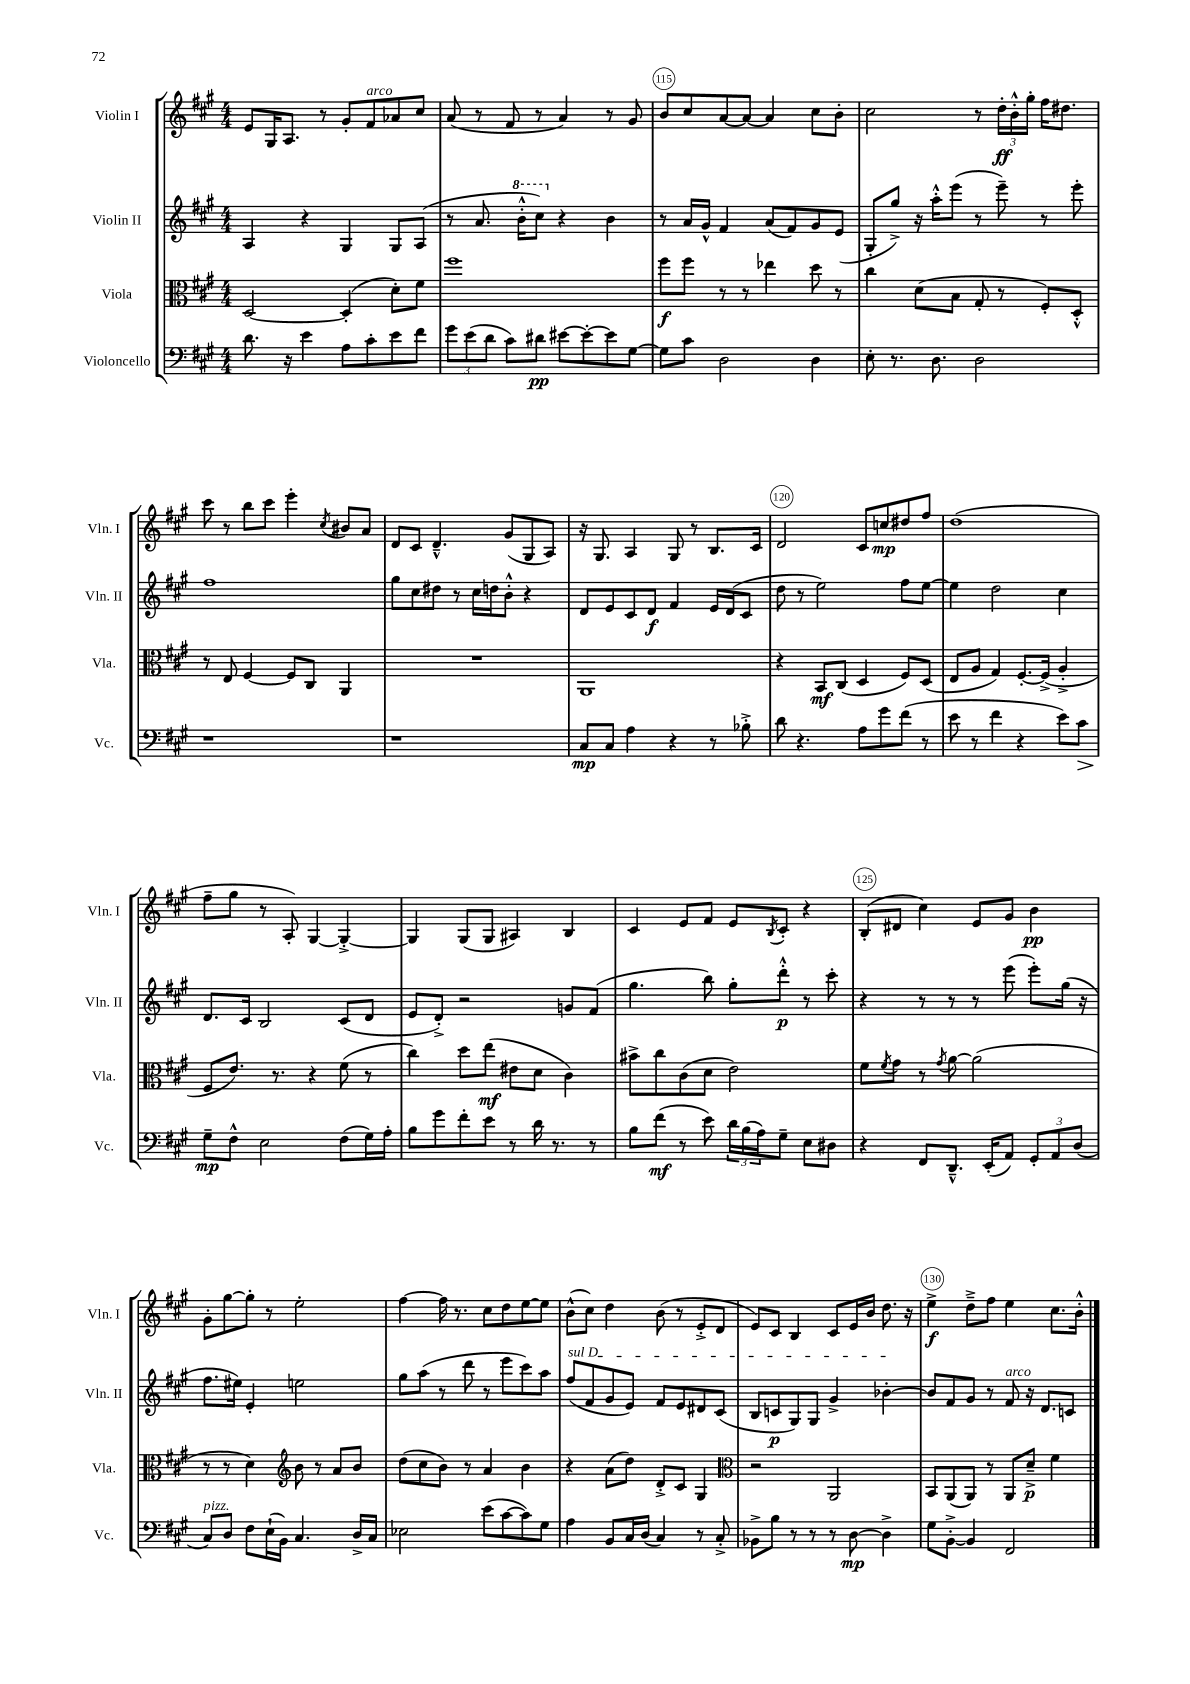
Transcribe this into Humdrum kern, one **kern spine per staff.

**kern	**dynam	**kern	**dynam	**kern	**dynam	**kern	**dynam
*part4	*part4	*part3	*part3	*part2	*part2	*part1	*part1
*staff4	*staff4	*staff3	*staff3	*staff2	*staff2	*staff1	*staff1
*I"Violoncello	*	*I"Viola	*	*I"Violin II	*	*I"Violin I	*
*I'Vc.	*	*I'Vla.	*	*I'Vln. II	*	*I'Vln. I	*
*clefF4	*	*clefC3	*	*clefG2	*	*clefG2	*
*k[f#c#g#]	*	*k[f#c#g#]	*	*k[f#c#g#]	*	*k[f#c#g#]	*
*M4/4	*	*M4/4	*	*M4/4	*	*M4/4	*
=113	=113	=113	=113	=113	=113	=113	=113
8.d\	.	[2D/	.	4A/	.	8e/L	.
.	.	.	.	.	.	16G#/K	.
16r	.	.	.	.	.	8.A/J	.
4e\	.	.	.	4r	.	.	.
.	.	.	.	.	.	8r	.
8A\L	.	(4D'/]	.	4G#/	.	8g#'/L	.
!	!	!	!	!	!	!LO:TX:a:i:t=arco	!
8c#'\	.	.	.	.	.	8f#/	.
8e\	.	8d'\L)	.	8G#/L	.	8a-X/	.
8f#\J	.	8f#\J	.	(8A/J	.	8cc#/J	.
=114	=114	=114	=114	=114	=114	=114	=114
12g#\L	.	1ff#	.	8r	.	(8a/	.
(12e\	.	.	.	.	.	.	.
.	.	.	.	8.a/	.	8r	.
12d\J	.	.	.	.	.	.	.
8c#\L)	.	.	.	.	.	8f#/	.
*	*	*	*	*8va	*	*	*
.	.	.	.	16bb'^^\KL	.	.	.
8d#X\J	pp	.	.	8ccc#\J)	.	8r	.
*	*	*	*	*X8va	*	*	*
[8e#X\L	.	.	.	4r	.	4a/)	.
8e#'\_	.	.	.	.	.	.	.
8e#\]	.	.	.	4b\	.	8r	.
[8G#\J	.	.	.	.	.	8g#/	.
=115	=115	=115	=115	=115	=115	=115	=115
8G#\L]	.	8ff#\L	f	8r	.	8b/L	.
8c#\J	.	8ff#\J	.	16a/LL	.	8cc#/	.
.	.	.	.	16g#^^/JJ	.	.	.
2D\	.	8r	.	4f#/	.	[8a/	.
.	.	8r	.	.	.	8a/J_	.
.	.	4ee-X\	.	(8a/L	.	4a/]	.
.	.	.	.	8f#/)	.	.	.
4D\	.	8dd\	.	8g#/	.	8cc#\L	.
.	.	8r	.	(8e/J	.	8b'\J	.
=116	=116	=116	=116	=116	=116	=116	=116
8E'\	.	4cc#\	.	8G#'/L	.	2cc#\	.
8.r	.	.	.	8gg#^/J)	.	.	.
.	.	(8d\L	.	16r	.	.	.
8.D\	.	.	.	16aa'^^\KL	.	.	.
.	.	8B\J	.	(8eee\J	.	.	.
2D\	.	8G#'/	.	8r	.	8r	.
.	.	8r	.	8eee~\)	.	24dd'\LL	ff
.	.	.	.	.	.	24b'^^\	.
.	.	.	.	.	.	24gg#'\JJ	.
.	.	8F#'/L)	.	8r	.	16ff#\KL	.
.	.	.	.	.	.	8.dd#X\J	.
.	.	8D'^^/J	.	8eee'\	.	.	.
!!LO:LB:g=z
=117	=117	=117	=117	=117	=117	=117	=117
1r	.	8r	.	1ff#	.	8ccc#\	.
.	.	8E/	.	.	.	8r	.
.	.	[4F#/	.	.	.	8bb\L	.
.	.	.	.	.	.	8ccc#\J	.
.	.	8F#/L]	.	.	.	4eee'\	.
.	.	8C#/J	.	.	.	.	.
.	.	.	.	.	.	8qcc#/	.
.	.	4AA/	.	.	.	8b#X/L	.
.	.	.	.	.	.	8a/J	.
=118	=118	=118	=118	=118	=118	=118	=118
1r	.	1r	.	8gg#\L	.	8d/L	.
.	.	.	.	8cc#\	.	8c#/J	.
.	.	.	.	8dd#X\J	.	4.d~^^/	.
.	.	.	.	8r	.	.	.
.	.	.	.	16cc#\LL	.	.	.
.	.	.	.	16ddn\J	.	.	.
.	.	.	.	8b'^^\J	.	(8g#/L	.
.	.	.	.	4r	.	8G#/	.
.	.	.	.	.	.	8A/J)	.
=119	=119	=119	=119	=119	=119	=119	=119
8C#/L	mp	1AA	.	8d/L	.	16r	.
.	.	.	.	.	.	8.G#/	.
8C#/J	.	.	.	8e/	.	.	.
4A\	.	.	.	8c#/	.	4A/	.
.	.	.	.	8d/J	f	.	.
4r	.	.	.	4f#/	.	8G#/	.
.	.	.	.	.	.	8r	.
8r	.	.	.	16e/LL	.	8.B/L	.
.	.	.	.	(16d/J	.	.	.
8B-X'^\	.	.	.	8c#/J	.	.	.
.	.	.	.	.	.	16c#/Jk	.
=120	=120	=120	=120	=120	=120	=120	=120
8d\	.	4r	.	8dd\	.	2d/	.
4.r	.	.	.	8r	.	.	.
.	.	8BB/L	mf	2ee\)	.	.	.
.	.	(8C#/J	.	.	.	.	.
8A\L	.	4D/	.	.	.	8c#/L	.
8g#\	.	.	.	.	.	8ccn/	mp
(8f#\J	.	8F#/L)	.	8ff#\L	.	8dd#X/	.
8r	.	(8D/J	.	[8ee\J	.	8ff#/J	.
=121	=121	=121	=121	=121	=121	=121	=121
8e\	.	8E/L	.	4ee\]	.	(1dd	.
8r	.	8A/J	.	.	.	.	.
4f#\	.	4G#/)	.	2dd\	.	.	.
4r	.	[8.F#'/L	.	.	.	.	.
.	.	(16F#^/Jk]	.	.	.	.	.
8e\L)	.	4A'^/	.	4cc#\	.	.	.
!	!LO:HP:b	!	!	!	!	!	!
8c#\J	>	.	.	.	.	.	.
!!LO:LB:g=z
=122	=122	=122	=122	=122	=122	=122	=122
8G#~\L	mp	8F#/L	.	8.d/L	.	8ff#~\L	.
8F#^^\J	]	8.e/J)	.	.	.	8gg#\J	.
.	.	.	.	16c#/Jk	.	.	.
2E\	.	.	.	2B/	.	8r	.
.	.	8.r	.	.	.	.	.
.	.	.	.	.	.	8A'/)	.
.	.	4r	.	.	.	[4G#/	.
(8F#\L	.	(8f#\	.	(8c#/L	.	4G#'^/_	.
16G#\L)	.	8r	.	8d/J	.	.	.
16A'\JJ	.	.	.	.	.	.	.
=123	=123	=123	=123	=123	=123	=123	=123
8B\L	.	4cc#\)	.	8e/L	.	4G#/]	.
8g#\	.	.	.	8d'^/J)	.	.	.
8f#'\	.	8dd\L	.	2r	.	(8G#/L	.
8e\J	.	(8ee\J	mf	.	.	8G#/J	.
8r	.	8e#X\L	.	.	.	4A#X/)	.
16d\	.	8d\J	.	.	.	.	.
8.r	.	.	.	.	.	.	.
.	.	4c#\)	.	8gn/L	.	4B/	.
8r	.	.	.	(8f#/J	.	.	.
=124	=124	=124	=124	=124	=124	=124	=124
8B\L	.	8b#X^\L	.	4.gg#\	.	4c#/	.
(8f#\J	mf	8cc#\	.	.	.	.	.
8r	.	(8c#\	.	.	.	8e/L	.
8e\)	.	8d\J	.	8bb\)	.	8f#/J	.
24d\LL	.	2e\)	.	8gg#'\L	.	8e/L	.
(24B\	.	.	.	.	.	.	.
24A\J)	.	.	.	.	.	.	.
.	.	.	.	.	.	8qB/	.
8G#~\J	.	.	.	8ddd'^^\J	p	8c#'/J	.
8E\L	.	.	.	8r	.	4r	.
8D#X\J	.	.	.	8ccc#'\	.	.	.
=125	=125	=125	=125	=125	=125	=125	=125
4r	.	8f#\L	.	4r	.	(8B'/L	.
.	.	8qf#/	.	.	.	.	.
.	.	8g#\J	.	.	.	8d#X/J	.
8FF#/L	.	8r	.	8r	.	4cc#\)	.
.	.	8qg#/	.	.	.	.	.
8.DD~^^/J	.	[8a\	.	8r	.	.	.
.	.	(2a\]	.	8r	.	8e/L	.
(16EE'/KL	.	.	.	.	.	.	.
8AA/J)	.	.	.	(8eee\	.	8g#/J	.
12GG#'/L	.	.	.	8eee'\L)	.	4b\	pp
12AA/	.	.	.	.	.	.	.
.	.	.	.	(16gg#\Jk	.	.	.
(12D/J	.	.	.	.	.	.	.
.	.	.	.	16r	.	.	.
!!LO:LB:g=z
=126	=126	=126	=126	=126	=126	=126	=126
!LO:TX:a:i:t=pizz.	!	!	!	!	!	!	!
8C#/L)	.	8r	.	8.ff#\L	.	8g#'\L	.
8D/J	.	8r	.	.	.	[8gg#\	.
.	.	.	.	16ee#X\Jk)	.	.	.
8F#\L	.	4d\)	.	4e'/	.	8gg#'\J]	.
(16E`\L	.	.	.	.	.	8r	.
16BB\JJ)	.	.	.	.	.	.	.
*	*	*clefG2	*	*	*	*	*
4.C#/	.	8b\	.	2een\	.	2ee'\	.
.	.	8r	.	.	.	.	.
.	.	8a/L	.	.	.	.	.
16D^/LL	.	8b/J	.	.	.	.	.
16C#/JJ	.	.	.	.	.	.	.
=127	=127	=127	=127	=127	=127	=127	=127
2E-X\	.	(8dd\L	.	8gg#\L	.	[4ff#\	.
.	.	8cc#\	.	(8aa\J	.	.	.
.	.	8b\J)	.	8r	.	16ff#\]	.
.	.	.	.	.	.	8.r	.
.	.	8r	.	8ddd\	.	.	.
(8e\L	.	4a/	.	8r	.	8cc#\L	.
[8c#\	.	.	.	8eee\L	.	8dd\	.
8c#\])	.	4b\	.	8ccc#\)	.	[8ee\	.
8G#\J	.	.	.	8aa\J	.	8ee\J]	.
=128	=128	=128	=128	=128	=128	=128	=128
!	!	!	!	!LO:TX:a:i:t=sul D	!	!	!
4A\	.	4r	.	(8ff#/L	.	(8b^^\L	.
.	.	.	.	8f#/	.	8cc#\J)	.
8BB/L	.	(8a\L	.	8g#/	.	4dd\	.
16C#/L	.	8dd\J)	.	8e/J)	.	.	.
(16D/JJ	.	.	.	.	.	.	.
4C#/)	.	8d'^/L	.	8f#/L	.	(8b\	.
.	.	8c#/J	.	8e/	.	8r	.
8r	.	4G#/	.	8d#X/	.	8e'^/L	.
8C#'^/	.	.	.	(8c#/J	.	8d/J	.
=129	=129	=129	=129	=129	=129	=129	=129
*	*	*clefC3	*	*	*	*	*
8BB-X^\L	.	2r	.	8B/L	.	8e/L)	.
8B\J	.	.	.	8cn/	p	8c#/J	.
8r	.	.	.	8G#/)	.	4B/	.
8r	.	.	.	8G#/J	.	.	.
8r	.	2AA/	.	4g#^/	.	8c#/L	.
[8D\	mp	.	.	.	.	16e/L	.
.	.	.	.	.	.	16b/JJ	.
4D^\]	.	.	.	[4b-X'\	.	8.dd\	.
.	.	.	.	.	.	16r	.
=130	=130	=130	=130	=130	=130	=130	=130
8G#\L	.	8BB/L	.	8b-/L]	.	4ee^\	f
[8BB'^\J	.	(8AA/	.	8f#/	.	.	.
4BB/]	.	8AA/J)	.	8g#/J	.	8dd~^\L	.
.	.	8r	.	8r	.	8ff#\J	.
!	!	!	!	!LO:TX:a:i:t=arco	!	!	!
2FF#/	.	8AA/L	.	8f#/	.	4ee\	.
.	.	8d~^/J	p	16r	.	.	.
.	.	.	.	8.d/L	.	.	.
.	.	4f#\	.	.	.	8.cc#\L	.
.	.	.	.	8cn/J	.	.	.
.	.	.	.	.	.	16b'^^\Jk	.
==	==	==	==	==	==	==	==
*-	*-	*-	*-	*-	*-	*-	*-
